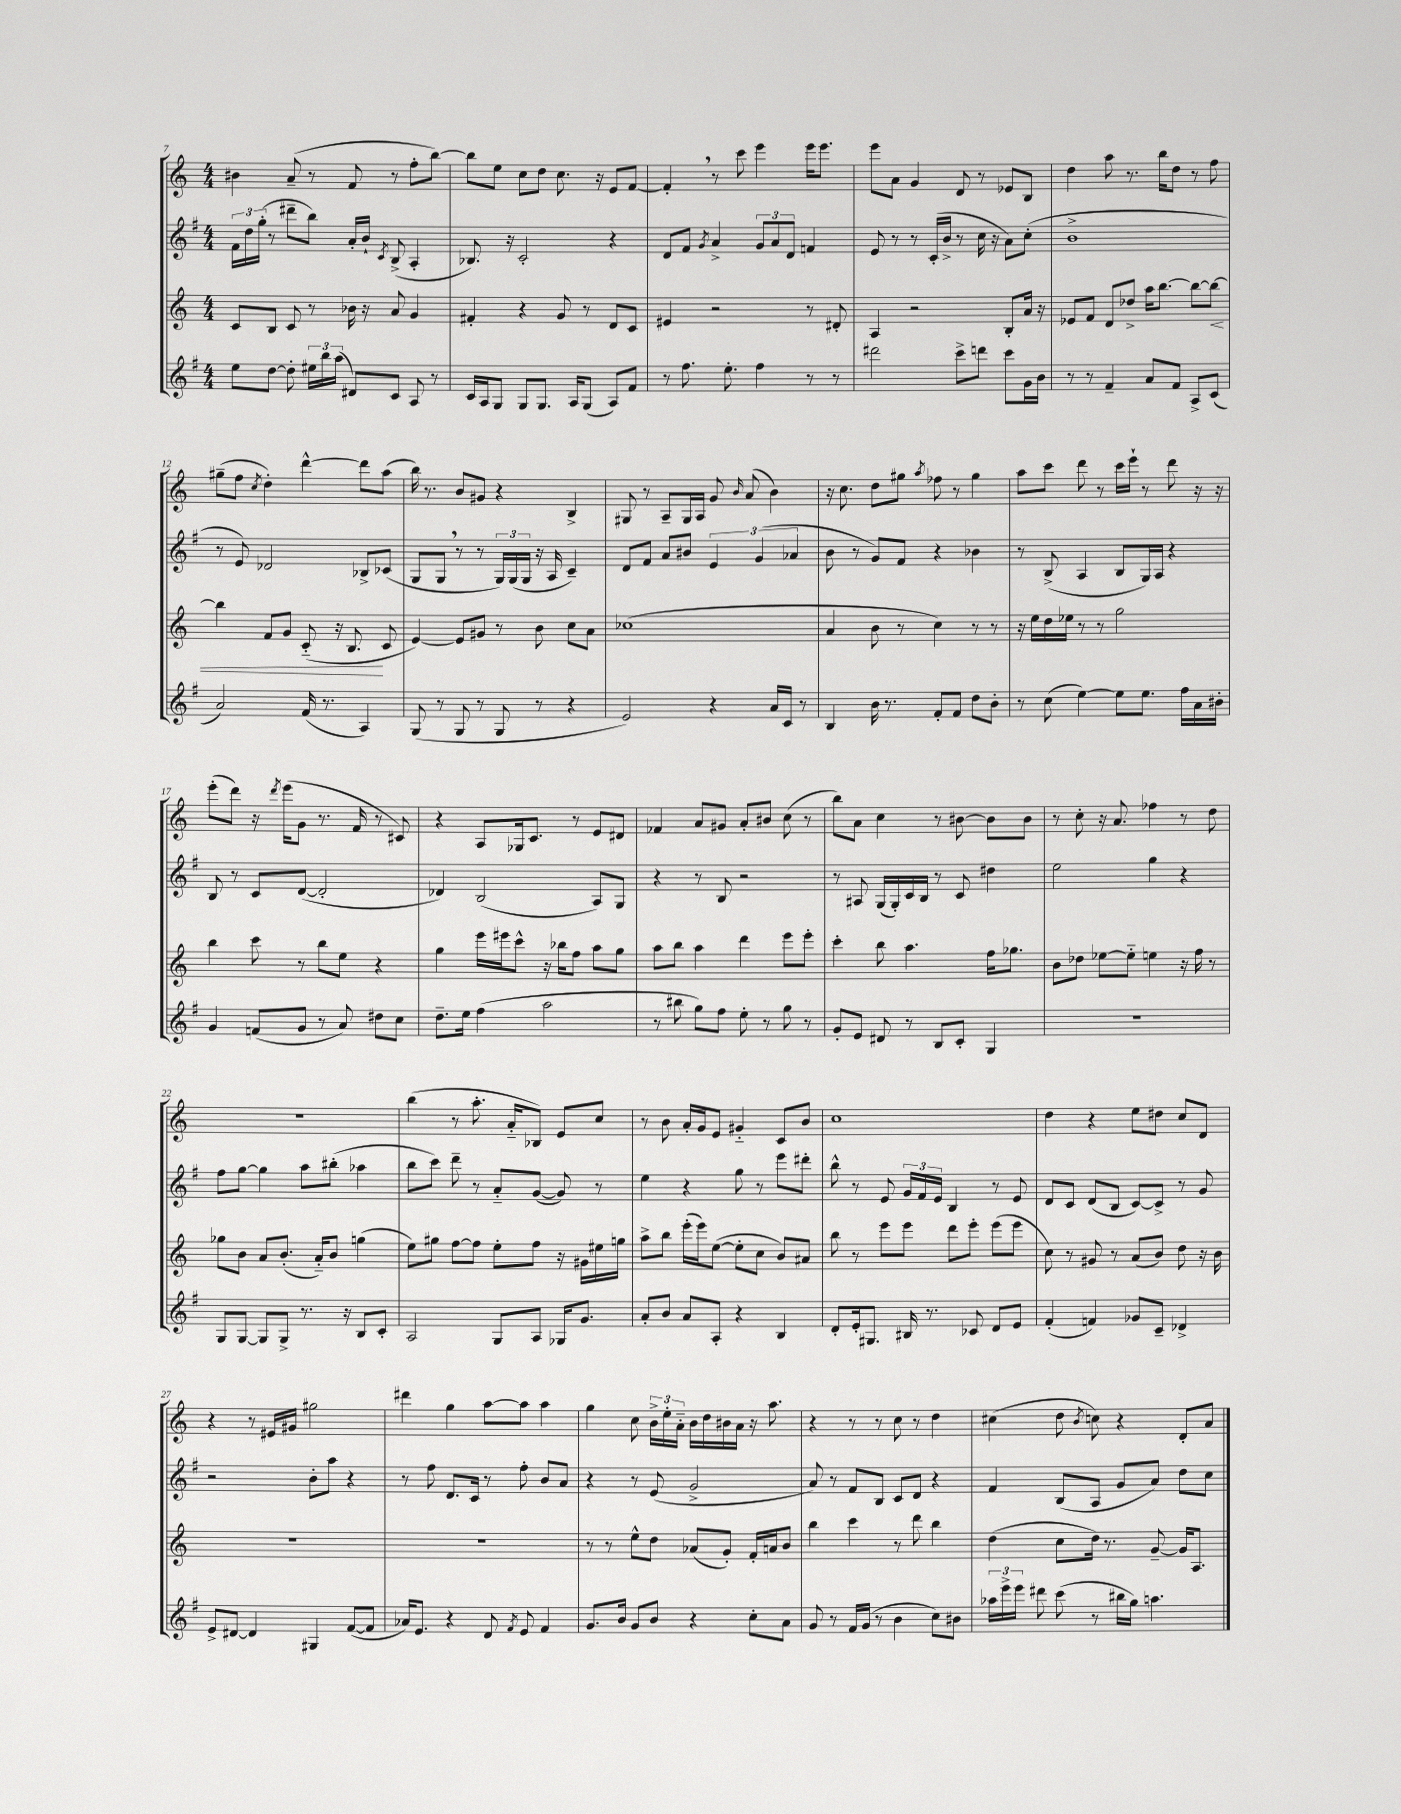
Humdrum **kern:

**kern	**kern	**dynam	**kern	**kern
*part4	*part3	*part3	*part2	*part1
*staff4	*staff3	*staff3	*staff2	*staff1
*clefG2	*clefG2	*	*clefG2	*clefG2
*k[f#]	*k[]	*	*k[f#]	*k[]
*M4/4	*M4/4	*	*M4/4	*M4/4
=7	=7	=7	=7	=7
8ee\L	8c/L	.	24f#\LL	4b#X\
.	.	.	24dd\	.
.	.	.	(24gg'\JJ	.
[8dd\J	8B/J	.	8r	.
8dd'\]	8c/	.	8ddd#X~\L	(8a~/
24ee#X\LL	8r	.	8bb\J)	8r
24bb\	.	.	.	.
(24aa\JJ	.	.	.	.
8d#X/L)	16b-X\	.	16a'/LL	8f/
.	16r	.	16b`/JJ	.
.	.	.	8qc/	.
8c/J	8a/	.	(8B^/	8r
8A/	4g/	.	4A'/	8ff'\L
8r	.	.	.	[8bb\J)
=8	=8	=8	=8	=8
16c/LL	4f#X'/	.	8.B-X/)	8bb\L]
16A/J	.	.	.	.
8G/J	.	.	.	8ee\J
.	.	.	16r	.
8G/L	4r	.	2c'/	8cc\L
8.G/J	.	.	.	8dd\J
.	8g/	.	.	8.cc\
16A/KL	.	.	.	.
(8G/J	8r	.	.	.
.	.	.	.	16r
8A/L)	8d/L	.	4r	8e/L
8f#/J	8c/J	.	.	[8f/J
=9	=9	=9	=9	=9
8r	4e#X/	.	8d/L	4f',/]
8.ff#\	.	.	8f#/J	.
.	.	.	8qg/	.
.	2r	.	4a^/	8r
8.ee'\	.	.	.	.
.	.	.	.	8ccc\
4ff#\	.	.	12g/L	4eee\
.	.	.	12a/	.
.	.	.	12d/J	.
8r	8r	.	4fn/	16eee\KL
.	.	.	.	8.eee\J
8r	8d#X'/	.	.	.
=10	=10	=10	=10	=10
2ddd#X\	4A/	.	8e/	8eee\L
.	.	.	8r	8a\J
.	2r	.	8r	4g/
.	.	.	(16c'/LL	.
.	.	.	16b^/JJ	.
8ccc^\L	.	.	8r	8d/
8dddn\J	.	.	16cc\	8r
.	.	.	16r	.
8ccc\L	8B'/L	.	8a\L)	8e-X/L
16g\L	16a/Jk	.	(8cc'\J	8B/J
16b\JJ	16r	.	.	.
=11	=11	=11	=11	=11
8r	8e-X/L	.	1b^	4dd\
8r	8f/J	.	.	.
4f#~/	8d/L	.	.	8aa\
.	8dd-X^/J	.	.	8.r
8a/L	16aa\KL	.	.	.
.	[8.bb\J	.	.	16bb\KL
8f#/J	.	.	.	8dd\J
8A^/L	8bb\L_	.	.	8r
!	!	!LO:HP:b	!	!
(8c/J	8bb\J_	<	.	8ff\
!!LO:LB:g=z
=12	=12	=12	=12	=12
2a/)	4bb\]	.	8r	(8gg#X~\L
.	.	.	8e/)	8ff\J
.	.	.	.	8qcc/
.	8f/L	.	2d-X/	4dd'\)
.	8g/J	.	.	.
(16f#/	(8c/	.	.	[4ddd^^\
8.r	.	.	.	.
.	16r	.	.	.
.	8.B/	.	.	.
4A/)	.	.	8B-X^/L	8ddd\L]
.	8c/	[	(8c-X/J	(8aa\J
=13	=13	=13	=13	=13
(8G/	[4e/)	.	8G/L	16bb\)
.	.	.	.	8.r
8r	.	.	8G,/J	.
8G/	8e/L]	.	8r	8b/L
8r	8g#X/J	.	8r	8g#X/J
8G/	8r	.	24G/LL)	4r
.	.	.	(24G/	.
.	.	.	24G/JJ	.
8r	8b\	.	16r	.
.	.	.	16A/	.
4r	8cc\L	.	4c~/)	4B^/
.	8a\J	.	.	.
=14	=14	=14	=14	=14
2e/)	(1cc-X	.	8d/L	8G#X/
.	.	.	8f#/J	8r
.	.	.	8a/L	8A~/L
.	.	.	8b#X/J	16G#/L
.	.	.	.	16A/JJ
4r	.	.	6e/	8g/
.	.	.	.	16qqb/
.	.	.	.	(8a/
.	.	.	(6g/	.
16a/LL	.	.	.	4b\)
16c/JJ	.	.	.	.
.	.	.	6a-X/	.
8r	.	.	.	.
=15	=15	=15	=15	=15
4B/	4a/	.	8b\	16r
.	.	.	.	8.cc\
.	.	.	8r	.
16b\	8b\	.	8g/L)	8dd\L
8.r	.	.	.	.
.	8r	.	8f#/J	8gg#X\J
.	.	.	.	8qaa/
8f#'/L	4cc\)	.	4r	8ff-X\
8f#/J	.	.	.	8r
8dd\L	8r	.	4b-X\	4gg#\
8b'\J	8r	.	.	.
=16	=16	=16	=16	=16
8r	16r	.	8r	8aa\L
.	16ee\LL	.	.	.
(8cc\	16dd\	.	(8B^/	8ccc\J
.	16ee-X\JJ	.	.	.
[4ee\)	8r	.	4A/	8ddd\
.	8r	.	.	8r
8ee\L]	2gg\	.	8B/L	16ccc\LL
.	.	.	.	16eee`\JJ
8.ee\J	.	.	16G/L)	8r
.	.	.	16A/JJ	.
.	.	.	4r	8ddd\
16ff#\LL	.	.	.	.
16a\	.	.	.	16r
16b#X'\JJ	.	.	.	16r
!!LO:LB:g=z
=17	=17	=17	=17	=17
4g/	4bb\	.	8B/	(8eee'\L
.	.	.	8r	8ddd\J)
(8fn/L	8ccc\	.	8c/L	16r
.	.	.	.	8qddd/
.	.	.	.	(16eee\KL
8g/J	8r	.	([8d/J	8g\J
8r	8bb\L	.	2d'/]	8.r
8a/)	8ee\J	.	.	.
.	.	.	.	16f/
8dd#X\L	4r	.	.	8r
8cc\J	.	.	.	8c#X/)
=18	=18	=18	=18	=18
8.dd~\L	4gg\	.	4d-X/)	4r
16ee\Jk	.	.	.	.
(4ff#\	16eee\LL	.	(2B/	8A/L
.	16eee#X\J	.	.	.
.	8ccc^^\J	.	.	16G-X/k
.	.	.	.	8.c/J
2aa\	16r	.	.	.
.	16bb-X\KL	.	.	.
.	8ff\J	.	.	8r
.	8aa\L	.	8A/L)	8e/L
.	8gg\J	.	8G/J	8d#X/J
=19	=19	=19	=19	=19
8r	8aa\L	.	4r	4f-X/
8bb#X\	8bb\J	.	.	.
8gg\L)	4aa\	.	8r	8a/L
8ff#\J	.	.	8B/	8g#X/J
8ee'\	4ddd\	.	2r	8a'/L
8r	.	.	.	8b#X/J
8gg\	8eee\L	.	.	(8cc\
8r	8eee'\J	.	.	8r
=20	=20	=20	=20	=20
8g'/L	4ccc'\	.	8r	8bb\L)
8e/J	.	.	8A#X/	8a\J
8d#X/	8bb\	.	(16G/LL	4cc\
.	.	.	16G'/)	.
8r	4.aa\	.	16c/	.
.	.	.	16B/JJ	.
8B/L	.	.	8r	8r
8c'/J	.	.	8c/	[8b#X\
4G/	16ff\KL	.	4dd#X\	8b#\L]
.	8.gg-X\J	.	.	.
.	.	.	.	8b#\J
=21	=21	=21	=21	=21
1r	8b\L	.	2ee\	8r
.	8dd-X\J	.	.	8cc'\
.	[8ee-X\L	.	.	16r
.	.	.	.	8.a/
.	8ee-\J]	.	.	.
.	4een\	.	4gg\	4ff-X\
.	16r	.	4r	8r
.	16ff\	.	.	.
.	8r	.	.	8dd\
!!LO:LB:g=z
=22	=22	=22	=22	=22
8G/L	8gg-X\L	.	8ff#\L	1r
[8G/J	8b\J	.	[8gg\J	.
8G/L]	8a/L	.	4gg\]	.
8G^/J	(8.b'/J	.	.	.
8.r	.	.	8aa\L	.
.	16a/KL)	.	.	.
.	8b/J	.	(8bb#X'\J	.
16r	.	.	.	.
8B/L	(4ggn\	.	4aa-X\	.
8c'/J	.	.	.	.
=23	=23	=23	=23	=23
2A/	8ee\L)	.	8bb\L	(4bb\
.	8gg#X\J	.	8ccc\J)	.
.	[8ff\L	.	8ddd~\	8r
.	8ff\J]	.	8r	8.aa'\
8G/L	8ee'\L	.	8a/L	.
.	.	.	.	16a/KL
8A/J	8ff\J	.	([8g/J	8B-X/J)
16G-X/KL	16r	.	8g/])	8e/L
8.g/J	16g#X\LL	.	.	.
.	16ee#X\	.	8r	8cc/J
.	16ggn\JJ	.	.	.
=24	=24	=24	=24	=24
8a'/L	8aa^\L	.	4ee\	8r
8b/J	8bb\J	.	.	8b\
8a/L	(16eee'\LL	.	4r	16a'/LL
.	16eee\J)	.	.	16g/J
8A'/J	([8ee\J	.	.	8e/J
4r	8ee'\L]	.	8gg\	4g#X/
.	8cc\J	.	8r	.
4B/	8b/L)	.	8eee\L	8c/L
.	8a#X/J	.	8ddd#X'\J	8b/J
=25	=25	=25	=25	=25
8d'/L	8bb\	.	8bb^^\	1cc
16e'/k	8r	.	8r	.
8.G#X/J	.	.	.	.
.	8eee\L	.	8e/	.
16B#X/	8eee\J	.	24g/LL	.
.	.	.	24f#/	.
8.r	.	.	.	.
.	.	.	24e/JJ	.
.	8ddd\L	.	4B/	.
8c-X/	8eee'\J	.	.	.
8d/L	(8eee\L	.	8r	.
8e/J	8eee\J	.	8e/	.
=26	=26	=26	=26	=26
(4f#'/	8cc\)	.	8d/L	4dd\
.	8r	.	8c/J	.
4fn/)	8g#X/	.	(8d/L	4r
.	8r	.	8B/J	.
8g-X/L	(8a/L	.	[8c/L)	8ee\L
8c~/J	8b/J)	.	8c^/J]	8dd#X\J
4d-X^/	8dd\	.	8r	8cc/L
.	16r	.	8g/	8d/J
.	16b\	.	.	.
!!LO:LB:g=z
=27	=27	=27	=27	=27
8e^/L	1r	.	2r	4r
[8d#X/J	.	.	.	.
4d#/]	.	.	.	8r
.	.	.	.	16e#X/LL
.	.	.	.	16g#X/JJ
4G#X/	.	.	8b'\L	2gg#X\
.	.	.	8aa\J	.
([8f#/L	.	.	4r	.
8f#/J]	.	.	.	.
=28	=28	=28	=28	=28
16a-X/KL)	1r	.	8r	4ddd#X\
8.e/J	.	.	.	.
.	.	.	8ff#\	.
4r	.	.	8.d/L	4gg\
.	.	.	16c/Jk	.
8d/	.	.	8r	[8aa\L
8qf#/	.	.	.	.
8e/	.	.	8ff#'\	8aa\J]
4f#/	.	.	8b/L	4aa\
.	.	.	8a/J	.
=29	=29	=29	=29	=29
8.g/L	8r	.	4r	4gg\
.	8r	.	.	.
16b/Jk	.	.	.	.
8g/L	8ee^^\L	.	8r	8cc\
8b/J	8dd\J	.	(8e/	24b^\LL
.	.	.	.	24ee'\
.	.	.	.	24a\JJ
4r	(8a-X/L	.	2g^/	16b\LL
.	.	.	.	16dd\
.	8g'/J)	.	.	16b#X\
.	.	.	.	16a\JJ
8cc'\L	16f'/LL	.	.	16r
.	16an/J	.	.	8.aa\
8a\J	8b/J	.	.	.
=30	=30	=30	=30	=30
8g/	4bb\	.	8a/)	4r
8r	.	.	8r	.
16f#/LL	4ccc\	.	8f#/L	8r
(16g/JJ	.	.	.	.
8r	.	.	8B/J	8r
4b\	8r	.	8c/L	8cc\
.	8ddd\	.	8d/J	8r
8cc\L)	4bb\	.	4r	4dd\
8b#X\J	.	.	.	.
=31	=31	=31	=31	=31
24aa-X\LL	(4dd\	.	4f#/	(4cc#X\
24eee^\	.	.	.	.
24eee\JJ	.	.	.	.
8ddd#X\	.	.	.	.
(8ccc\	8cc\L	.	(8B/L	8dd\
.	.	.	.	8qb/
8r	16dd\Jk)	.	8A/J	8ccn\)
.	8.r	.	.	.
16bb#X\LL	.	.	8g/L	4r
16gg\JJ)	.	.	.	.
4.aan\	[8g~/	.	8a/J)	.
.	16g/KL]	.	8dd\L	8d'/L
.	8.A/J	.	.	.
.	.	.	8cc\J	8a/J
==	==	==	==	==
*-	*-	*-	*-	*-
